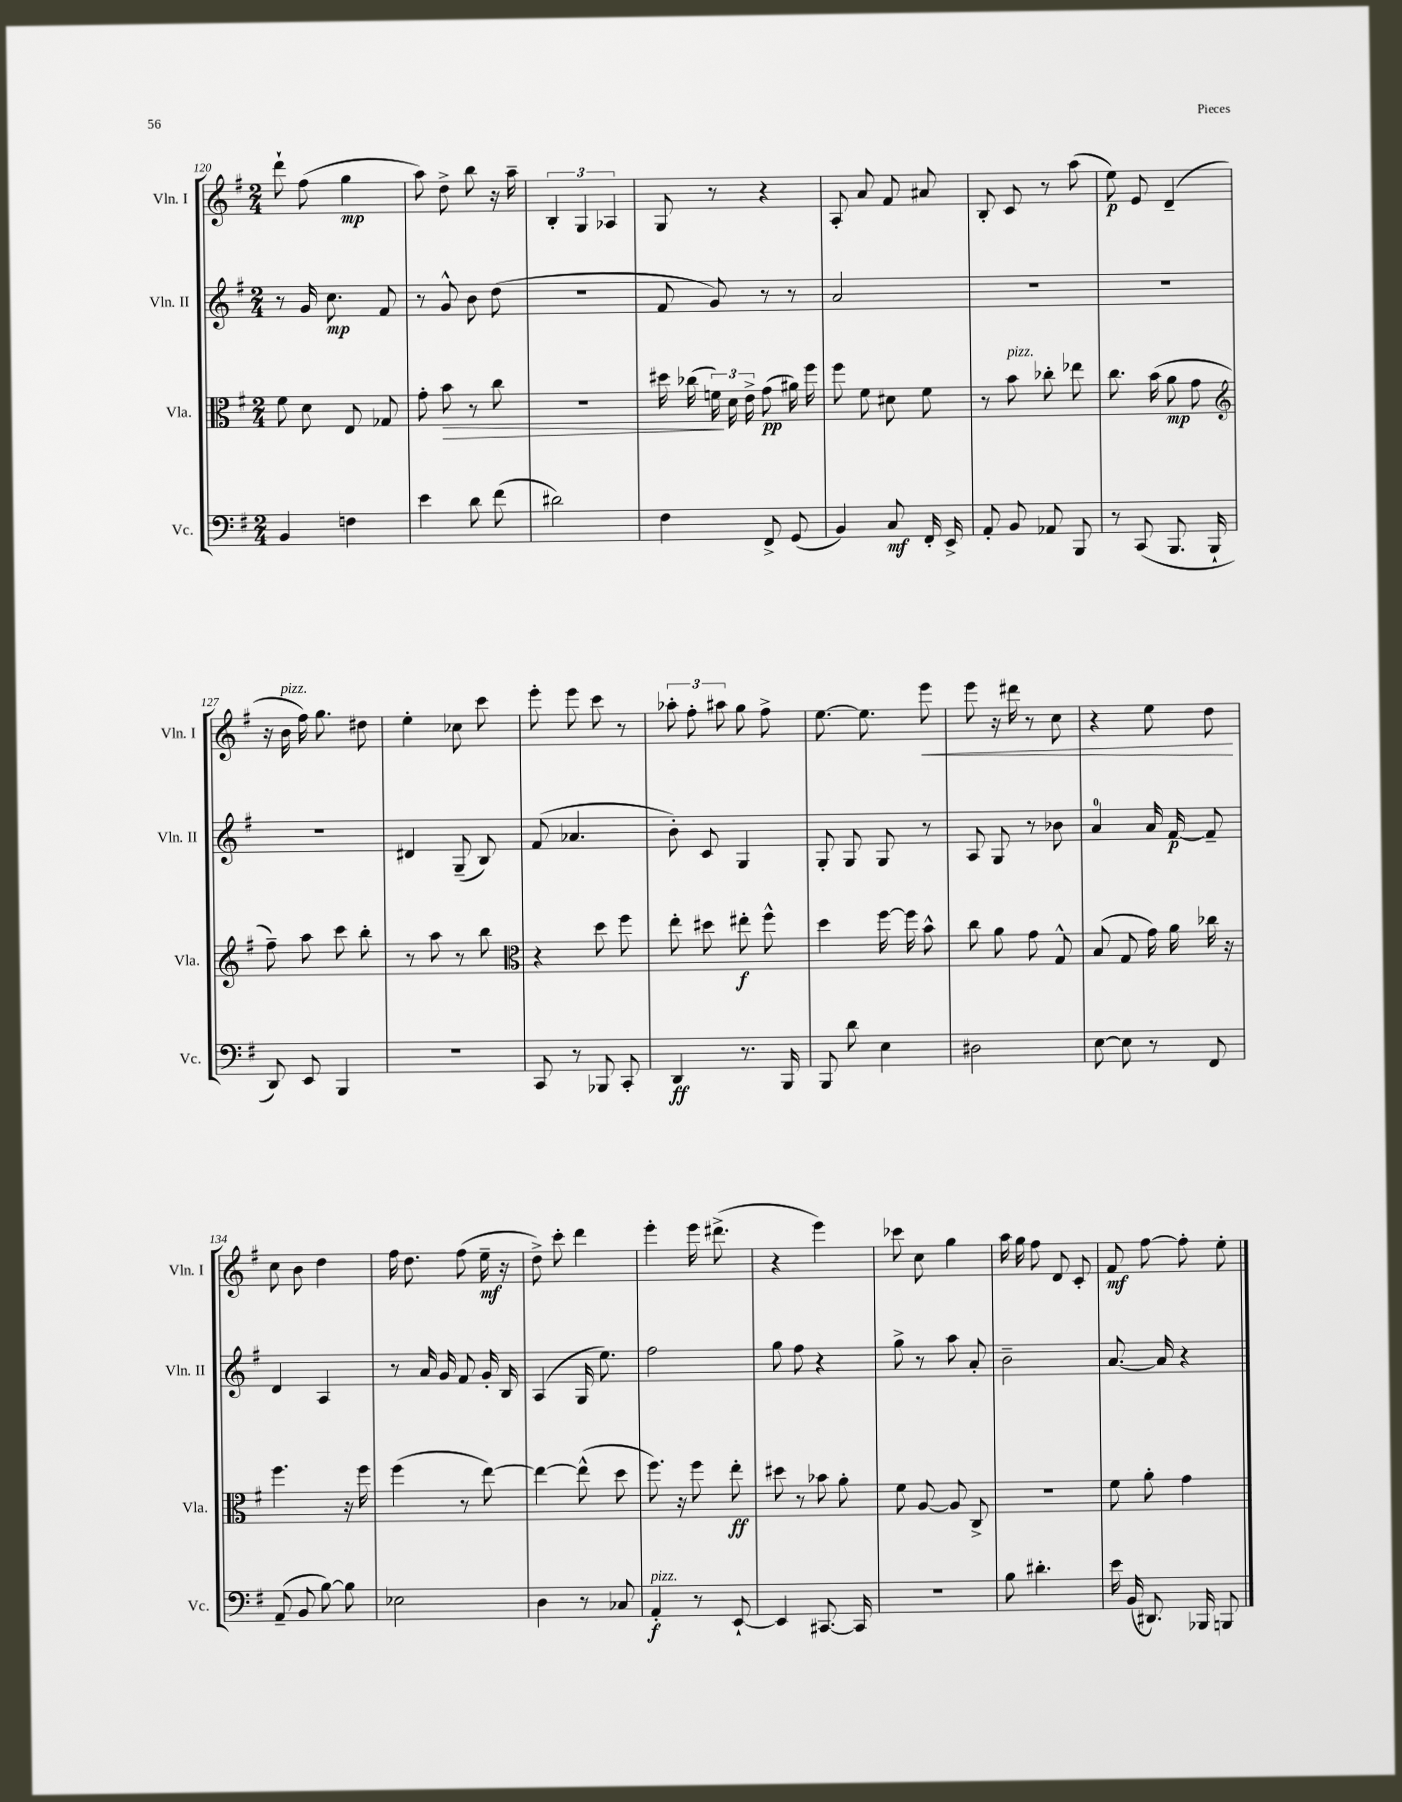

**kern	**kern	**kern	**kern
*staff4	*staff3	*staff2	*staff1
*clefF4	*clefC3	*clefG2	*clefG2
*k[f#]	*k[f#]	*k[f#]	*k[f#]
*M2/4	*M2/4	*M2/4	*M2/4
4BB	8f#	8r	8ddd`
.	8d	16g	(8ff#
.	.	8.cc	.
4F	8E	.	4gg
.	8G-	8f#	.
=	=	=	=
4e	8g'	8r	8aa)
.	8b	8g^^	8dd^
8d	8r	8b	8bb
(8f#	8cc	(8dd	16r
.	.	.	16aa~
=	=	=	=
2d#)	2r	2r	6B'
.	.	.	6G
.	.	.	6A-
=	=	=	=
4F#	16dd#	8f#	8G
.	(16cc-	.	.
.	24f)	8g)	8r
.	24d	.	.
.	24e^	.	.
8FF#^	(8g	8r	4r
(8GG	16a#)	8r	.
.	16ff#	.	.
=	=	=	=
4BB)	8ff#	2a	8A'
.	8f#	.	8a
8C	8d#	.	8f#
16FF#'	8f#	.	8a#
16EE^	.	.	.
=	=	=	=
8AA'	8r	2r	8B'
8BB	8b	.	8c
8AA-	8cc-'	.	8r
8BBB	8ee-	.	(8aa
=	=	=	=
8r	8.cc	2r	8ee)
(8CC	.	.	8e
.	(16b	.	.
8.BBB	8a	.	(4d~
.	8g	.	.
16BBB`	.	.	.
=	=	=	=
*	*clefG2	*	*
8DD)	8ff#~)	2r	16r
.	.	.	16b
8EE	8aa	.	16ff#)
.	.	.	8.gg
4BBB	8ccc	.	.
.	8bb'	.	8dd#
=	=	=	=
2r	8r	4d#	4ee'
.	8aa	.	.
.	8r	(8G~	8cc-
.	8bb	8B)	8ccc
=	=	=	=
*	*clefC3	*	*
8CC	4r	(8f#	8eee'
8r	.	4.a-	8eee
8BBB-	8dd	.	8ccc
8CC'	8ff#	.	8r
=	=	=	=
4DD	8ee'	8b')	12aa-'
.	.	.	12ff#'
.	8dd#	8c	.
.	.	.	12aa#
8.r	8ee#'	4G	8gg
.	8ff#^^	.	8ff#^
16BBB	.	.	.
=	=	=	=
8BBB	4dd	8G'	[8.ee
8d	.	8G	.
.	.	.	8.ee]
4E	[16ff#	8G	.
.	16ff#]	.	.
.	8b^^	8r	8eee
=	=	=	=
2D#	8cc	8A	8eee
.	8a	8G	16r
.	.	.	16ddd#
.	8g	8r	8r
.	8G^^	8b-	8cc
=	=	=	=
[8E	(8B	4a	4r
8E]	8G	.	.
8r	16g)	16a	8ee
.	16a	[16f#	.
8FF#	16cc-	8f#~]	8dd
.	16r	.	.
=	=	=	=
(8AA~	4.ff#	4d	8cc
8BB	.	.	8b
[8B)	.	4A	4dd
8B]	16r	.	.
.	16ff#	.	.
=	=	=	=
2E-	(4ff#	8r	16ff#
.	.	.	8.dd
.	.	16a	.
.	.	16g	.
.	8r	8f#	(8ff#
.	[8ee)	16g'	16ee~
.	.	16B	16r
=	=	=	=
4D	4ee_	(4A	8dd^)
.	.	.	8ccc'
8r	(8ee^^]	16G	4ddd
.	.	8.ee)	.
8C-	8dd	.	.
=	=	=	=
4AA'	8.ff#)	2ff#	4eee'
.	16r	.	.
8r	8ff#	.	16eee
.	.	.	(8.ddd#^
[8EE`	8ee'	.	.
=	=	=	=
4EE]	8dd#	8gg	4r
.	8r	8ff#	.
[8.CC#	8b-	4r	4eee)
.	8a'	.	.
16CC#]	.	.	.
=	=	=	=
2r	8f#	8gg^	8ccc-
.	[8A	8r	8cc
.	8A]	8aa	4gg
.	8C^	8a'	.
=	=	=	=
8B	2r	2b~	16aa
.	.	.	16gg
4.d#'	.	.	8ff#
.	.	.	8d
.	.	.	8c'
=	=	=	=
16e	8f#	[8.a	8f#
(16BB	.	.	.
8.DD#)	8a'	.	[8ff#
.	.	16a]	.
.	4g	4r	8ff#']
16BBB-	.	.	.
8BBB	.	.	8ee'
==	==	==	==
*-	*-	*-	*-
